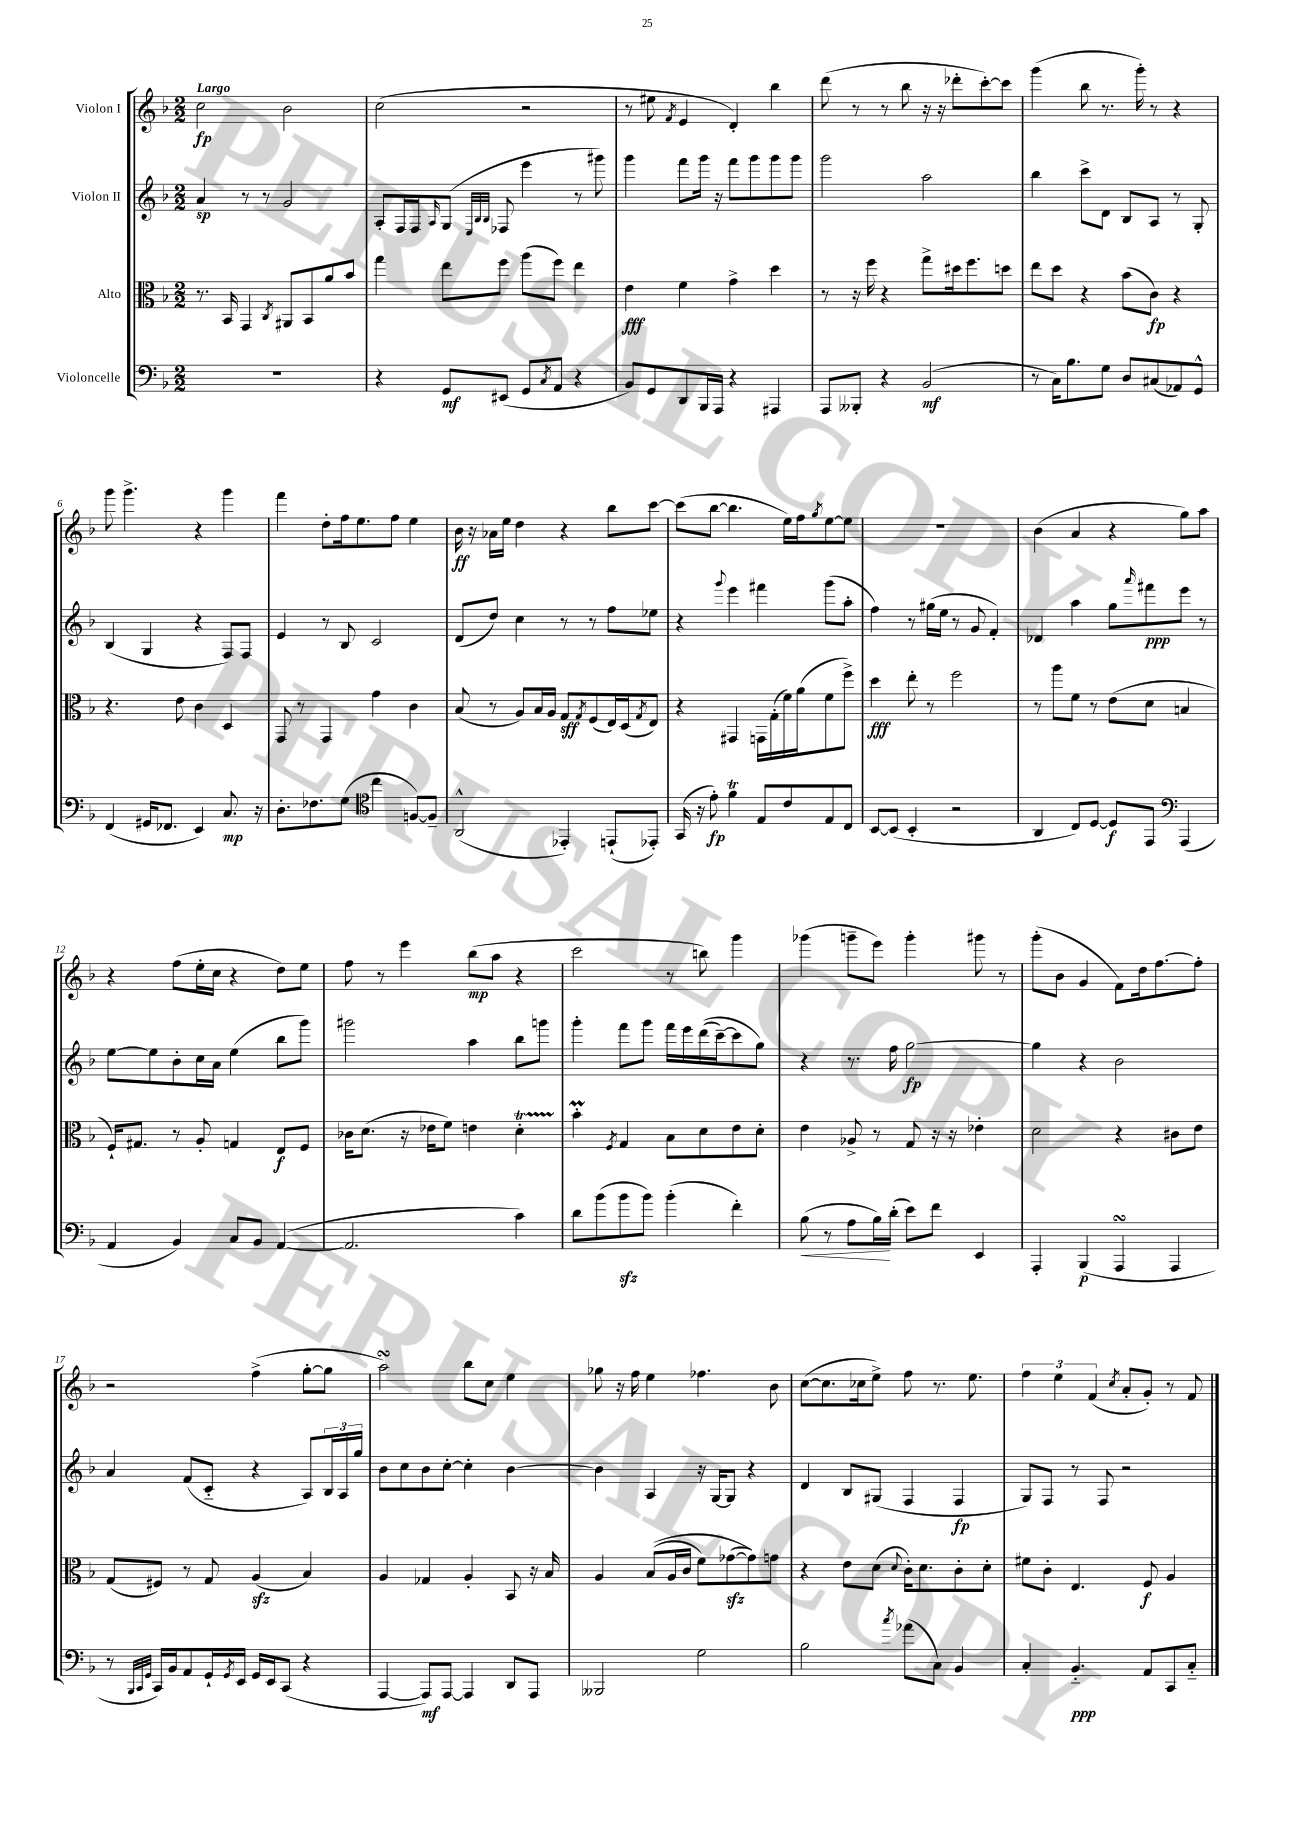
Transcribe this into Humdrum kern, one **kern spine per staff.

**kern	**dynam	**kern	**dynam	**kern	**dynam	**kern	**dynam
*part4	*part4	*part3	*part3	*part2	*part2	*part1	*part1
*staff4	*staff4	*staff3	*staff3	*staff2	*staff2	*staff1	*staff1
*I"Violoncelle	*	*I"Alto	*	*I"Violon II	*	*I"Violon I	*
*clefF4	*	*clefC3	*	*clefG2	*	*clefG2	*
*k[b-]	*	*k[b-]	*	*k[b-]	*	*k[b-]	*
*M2/2	*	*M2/2	*	*M2/2	*	*M2/2	*
=1	=1	=1	=1	=1	=1	=1	=1
!	!	!	!	!	!	!LO:TX:a:B:t=Largo	!
1r	.	8.r	.	4a/	sp	2cc\	fp
.	.	16BB-/	.	.	.	.	.
.	.	4GG/	.	8r	.	.	.
.	.	.	.	8r	.	.	.
.	.	8qC/	.	.	.	.	.
.	.	8AA#X/L	.	2g/	.	2b-\	.
.	.	8BB-/	.	.	.	.	.
.	.	8a/	.	.	.	.	.
.	.	8b-/J	.	.	.	.	.
=2	=2	=2	=2	=2	=2	=2	=2
4r	.	4gg\	.	8A'/L	.	(2cc\	.
.	.	.	.	16F/L	.	.	.
.	.	.	.	16F/J	.	.	.
.	.	.	.	16qqA/	.	.	.
8GG/L	mf	8ee\L	.	(8G/J	.	.	.
.	.	.	.	32qqE/LLL	.	.	.
.	.	.	.	32qqB-/	.	.	.
.	.	.	.	32qqB-/JJJ	.	.	.
(8EE#X/J	.	8ff\J	.	8F-X/	.	.	.
8GG/L	.	(8aa\L	.	4eee\	.	2r	.
8qC/	.	.	.	.	.	.	.
8AA/J	.	8ff\J)	.	.	.	.	.
4r	.	4ee\	.	8r	.	.	.
.	.	.	.	8ggg#X\)	.	.	.
=3	=3	=3	=3	=3	=3	=3	=3
8BB-/L)	.	4e\	fff	4ggg\	.	8r	.
8GG/	.	.	.	.	.	8ee#X\	.
.	.	.	.	.	.	8qf/	.
8DD/	.	4f\	.	8fff\L	.	4e/	.
16BBB-/L	.	.	.	16ggg\Jk	.	.	.
16AAA/JJ	.	.	.	16r	.	.	.
4r	.	4g^\	.	8fff\L	.	4d'/)	.
.	.	.	.	8ggg\	.	.	.
4AAA#X/	.	4dd\	.	8ggg\	.	4bb-\	.
.	.	.	.	8ggg\J	.	.	.
=4	=4	=4	=4	=4	=4	=4	=4
8AAA/L	.	8r	.	2ggg\	.	(8ddd\	.
8BBB--X'/J	.	16r	.	.	.	8r	.
.	.	16ff\	.	.	.	.	.
4r	.	4r	.	.	.	8r	.
.	.	.	.	.	.	8bb-\	.
(2BB-/	mf	8gg^\L	.	2aa\	.	16r	.
.	.	.	.	.	.	16r	.
.	.	16dd#X\k	.	.	.	8ddd-X'\L	.
.	.	8.ff\	.	.	.	.	.
.	.	.	.	.	.	[8ccc'\)	.
.	.	8ddn\J	.	.	.	8ccc\J]	.
=5	=5	=5	=5	=5	=5	=5	=5
8r	.	8ee\L	.	4bb-\	.	(4ggg\	.
16C\KL)	.	8dd\J	.	.	.	.	.
8.B-\	.	.	.	.	.	.	.
.	.	4r	.	8ccc^\L	.	8bb-\	.
8G\J	.	.	.	8d\J	.	8.r	.
8D/L	.	(8b-\L	.	8B-/L	.	.	.
.	.	.	.	.	.	16ggg'\)	.
(8C#X/	.	8c\J)	fp	8A/J	.	8r	.
8AA-X/)	.	4r	.	8r	.	4r	.
8GG^^/J	.	.	.	8G'/	.	.	.
!!LO:LB:g=z
=6	=6	=6	=6	=6	=6	=6	=6
(4FF/	.	4.r	.	(4B-/	.	8ggg\	.
.	.	.	.	.	.	4.ggg^\	.
16GG#X/KL	.	.	.	4G/	.	.	.
8.FF-X/J	.	.	.	.	.	.	.
.	.	8e\	.	.	.	.	.
4EE/)	.	4c\	.	4r	.	4r	.
8.C/	mp	4D/	.	8F/L)	.	4ggg\	.
.	.	.	.	8F/J	.	.	.
16r	.	.	.	.	.	.	.
=7	=7	=7	=7	=7	=7	=7	=7
8.D'\L	.	8GG/	.	4e/	.	4fff\	.
.	.	8r	.	.	.	.	.
8.F-X\	.	.	.	.	.	.	.
.	.	4GG/	.	8r	.	8dd'\L	.
(8G\J	.	.	.	8B-/	.	16ff\k	.
.	.	.	.	.	.	8.ee\	.
*clefC4	*	*	*	*	*	*	*
4cc\	.	4g\	.	2c/	.	.	.
.	.	.	.	.	.	8ff\J	.
[8Fn/L)	.	4c\	.	.	.	4ee\	.
8F~/J]	.	.	.	.	.	.	.
=8	=8	=8	=8	=8	=8	=8	=8
(2AA^^/	.	(8B-/	.	(8d/L	.	16b-\	ff
.	.	.	.	.	.	16r	.
.	.	8r	.	8dd/J)	.	16a-X\LL	.
.	.	.	.	.	.	16ee\JJ	.
.	.	8A/L)	.	4cc\	.	4dd\	.
.	.	16B-/L	.	.	.	.	.
.	.	16A/JJ	.	.	.	.	.
4EE-X'/)	.	8G/L	sff	8r	.	4r	.
.	.	8qG/	.	.	.	.	.
.	.	(8F/	.	8r	.	.	.
(8EEn`/L	.	16E/L)	.	8ff\L	.	8bb-\L	.
.	.	(16D/J	.	.	.	.	.
.	.	8qG/	.	.	.	.	.
8EE-X'/J)	.	8E/J)	.	8ee-X\J	.	[8ccc\J	.
=9	=9	=9	=9	=9	=9	=9	=9
(16GG/	.	4r	.	4r	.	(8ccc\L]	.
16r	.	.	.	.	.	.	.
8e'\)	fp	.	.	.	.	[8bb-\J	.
.	.	.	.	8qqggg/	.	.	.
4fT\	.	4GG#X/	.	4eee\	.	4.bb-\]	.
8E/L	.	16GGn\LL	.	4fff#X\	.	.	.
.	.	(16G'\	.	.	.	.	.
8c/	.	16f\)	.	.	.	16ee\LL)	.
.	.	(16a\J	.	.	.	16ff\J	.
.	.	.	.	.	.	8qgg/	.
8E/	.	8f\	.	(8ggg\L	.	[8ee\	.
8C/J	.	8ff^\J)	.	8aa'\J	.	8ee\J]	.
=10	=10	=10	=10	=10	=10	=10	=10
[8BB-/L	.	4dd\	fff	4ff\)	.	1r	.
(8BB-/J]	.	.	.	.	.	.	.
4BB-'/	.	8ee'\	.	8r	.	.	.
.	.	8r	.	(16gg#X\LL	.	.	.
.	.	.	.	16ee\JJ	.	.	.
2r	.	2ff\	.	8r	.	.	.
.	.	.	.	8g/	.	.	.
.	.	.	.	4f'/)	.	.	.
=11	=11	=11	=11	=11	=11	=11	=11
4AA/	.	8r	.	4d-X/	.	(4b-\	.
.	.	8aa\L	.	.	.	.	.
8C/L)	.	8f\J	.	4aa\	.	4a/	.
[8D/J	.	8r	.	.	.	.	.
8D/L]	f	(8e\L	.	8gg\L	.	4r	.
.	.	.	.	16qqaaa/	.	.	.
8EE/J	.	8d\J	.	8fff#X\	ppp	.	.
*clefF4	*	*	*	*	*	*	*
(4AAA/	.	4Bn/	.	8eee\J	.	8gg\L)	.
.	.	.	.	8r	.	8aa\J	.
!!LO:LB:g=z
=12	=12	=12	=12	=12	=12	=12	=12
4AA/	.	16F`/KL)	.	[8ee\L	.	4r	.
.	.	8.G#X/J	.	.	.	.	.
.	.	.	.	8ee\]	.	.	.
4BB-/)	.	8r	.	8b-'\	.	(8ff\L	.
.	.	8A'/	.	16cc\L	.	16ee'\L	.
.	.	.	.	16a\JJ	.	16cc\JJ	.
8C/L	.	4Gn/	.	(4ee\	.	4r	.
8BB-/J	.	.	.	.	.	.	.
([4AA/	.	8E/L	f	8bb-\L	.	8dd\L)	.
.	.	8F/J	.	8ggg\J)	.	8ee\J	.
=13	=13	=13	=13	=13	=13	=13	=13
2.AA/]	.	16c-X\KL	.	2ggg#X\	.	8ff\	.
.	.	(8.d\J	.	.	.	.	.
.	.	.	.	.	.	8r	.
.	.	16r	.	.	.	4eee\	.
.	.	16e-X\KL	.	.	.	.	.
.	.	8f\J)	.	.	.	.	.
.	.	4en\	.	4aa\	.	(8bb-\L	mp
.	.	.	.	.	.	8aa\J	.
4c\)	.	4dT'\	.	8bb-\L	.	4r	.
.	.	.	.	8gggn\J	.	.	.
=14	=14	=14	=14	=14	=14	=14	=14
8d\L	.	4b-M'\	.	4ggg'\	.	2ccc\	.
(8b-\	.	.	.	.	.	.	.
.	.	8qF/	.	.	.	.	.
8b-zz\	.	4G/	.	8fff\L	.	.	.
8b-\J)	.	.	.	8ggg\J	.	.	.
(4b-'\	.	8B-\L	.	16fff\LL	.	8r	.
.	.	.	.	16eee\	.	.	.
.	.	8d\	.	((16ddd\	.	8bbn\)	.
.	.	.	.	[16ccc~\J)	.	.	.
4f'\)	.	8e\	.	8ccc\]	.	4ggg\	.
.	.	8d'\J	.	8gg\J)	.	.	.
=15	=15	=15	=15	=15	=15	=15	=15
!	!LO:HP:b	!	!	!	!	!	!
(8B-\	<	4e\	.	4r	.	(4ggg-X\	.
8r	.	.	.	.	.	.	.
8A\L	.	8A-X^/	.	8.r	.	8gggn~\L	.
16B-\L)	.	8r	.	.	.	8eee\J)	.
(16d'\JJ	[	.	.	16ff\	.	.	.
8e\L)	.	8G/	.	[2gg\	fp	4ggg'\	.
8f\J	.	16r	.	.	.	.	.
.	.	16r	.	.	.	.	.
4EE/	.	4e-X'\	.	.	.	8ggg#X\	.
.	.	.	.	.	.	8r	.
=16	=16	=16	=16	=16	=16	=16	=16
4AAA'/	.	2d\	.	4gg\]	.	(8ggg'\L	.
.	.	.	.	.	.	8b-\J	.
(4BBB-/	p	.	.	4r	.	4g/	.
4AAAsSsS/	.	4r	.	2b-\	.	8f\L)	.
.	.	.	.	.	.	16dd\k	.
.	.	.	.	.	.	[8.ff\	.
4AAA/	.	8c#X\L	.	.	.	.	.
.	.	8e\J	.	.	.	8ff'\J]	.
!!LO:LB:g=z
=17	=17	=17	=17	=17	=17	=17	=17
8r	.	(8G/L	.	4a/	.	2r	.
32qqBBB-/LLL	.	.	.	.	.	.	.
32qqCC/	.	.	.	.	.	.	.
32qqGG/JJJ	.	.	.	.	.	.	.
16CC/LL)	.	8F#X/J)	.	.	.	.	.
16BB-/J	.	.	.	.	.	.	.
8AA/	.	8r	.	(8f/L	.	.	.
16GG`/L	.	8G/	.	8c/J	.	.	.
8qGG/	.	.	.	.	.	.	.
16EE/JJ	.	.	.	.	.	.	.
16GG/LL	.	(4Azz/	.	4r	.	(4ff^\	.
16EE/J	.	.	.	.	.	.	.
(8CC/J	.	.	.	.	.	.	.
4r	.	4B-/)	.	8A/L)	.	[8gg'\L	.
.	.	.	.	24B-/L	.	8gg\J]	.
.	.	.	.	24A/	.	.	.
.	.	.	.	24gg/JJ	.	.	.
=18	=18	=18	=18	=18	=18	=18	=18
[4AAA/	.	4A/	.	8b-\L	.	2aasSsS\)	.
.	.	.	.	8cc\	.	.	.
8AAA/L])	mf	4G-X/	.	8b-\	.	.	.
[8AAA/J	.	.	.	[8cc'\J	.	.	.
4AAA/]	.	4A'/	.	4cc'\]	.	8bb-\L	.
.	.	.	.	.	.	8cc\J	.
8DD/L	.	8BB-/	.	[4b-\	.	4ee\	.
8AAA/J	.	16r	.	.	.	.	.
.	.	16B-/	.	.	.	.	.
=19	=19	=19	=19	=19	=19	=19	=19
2BBB--X/	.	4A/	.	4b-\]	.	8gg-X\	.
.	.	.	.	.	.	16r	.
.	.	.	.	.	.	16ff\	.
.	.	((8B-/L	.	4A/	.	4ee\	.
.	.	16A/L	.	.	.	.	.
.	.	16c/JJ	.	.	.	.	.
2G\	.	8f\L)	.	16r	.	4.ff-X\	.
.	.	.	.	[16G/KL	.	.	.
.	.	([8g-Xzz\	.	8G/J]	.	.	.
.	.	8g-\]))	.	4r	.	.	.
.	.	8gn\J	.	.	.	8b-\	.
=20	=20	=20	=20	=20	=20	=20	=20
2B-\	.	4r	.	4d/	.	([8cc\L	.
.	.	.	.	.	.	8.cc\]	.
.	.	8e\L	.	8B-/L	.	.	.
.	.	.	.	.	.	16cc-X\k	.
.	.	(8d\J	.	(8G#X/J	.	8ee^\J)	.
8qcc/	.	8qqd/	.	.	.	.	.
(8a-X\L	.	16c'\KL)	.	4F/	.	8ff\	.
.	.	8.d\	.	.	.	.	.
8C\J)	.	.	.	.	.	8.r	.
4BB-/	.	8c'\	.	4F/	fp	.	.
.	.	.	.	.	.	8.ee\	.
.	.	8d'\J	.	.	.	.	.
=21	=21	=21	=21	=21	=21	=21	=21
4C'/	.	8f#X\L	.	8G/L)	.	6ff\	.
.	.	8c'\J	.	8F/J	.	.	.
.	.	.	.	.	.	6ee\	.
4.BB-/	ppp	4.E/	.	8r	.	.	.
.	.	.	.	.	.	(6f/	.
.	.	.	.	8F/	.	.	.
.	.	.	.	.	.	8qcc/	.
.	.	.	.	2r	.	8a'/L	.
8AA/L	.	8F/	f	.	.	8g'/J)	.
8CC/	.	4A/	.	.	.	8r	.
8C/J	.	.	.	.	.	8f/	.
==	==	==	==	==	==	==	==
*-	*-	*-	*-	*-	*-	*-	*-
